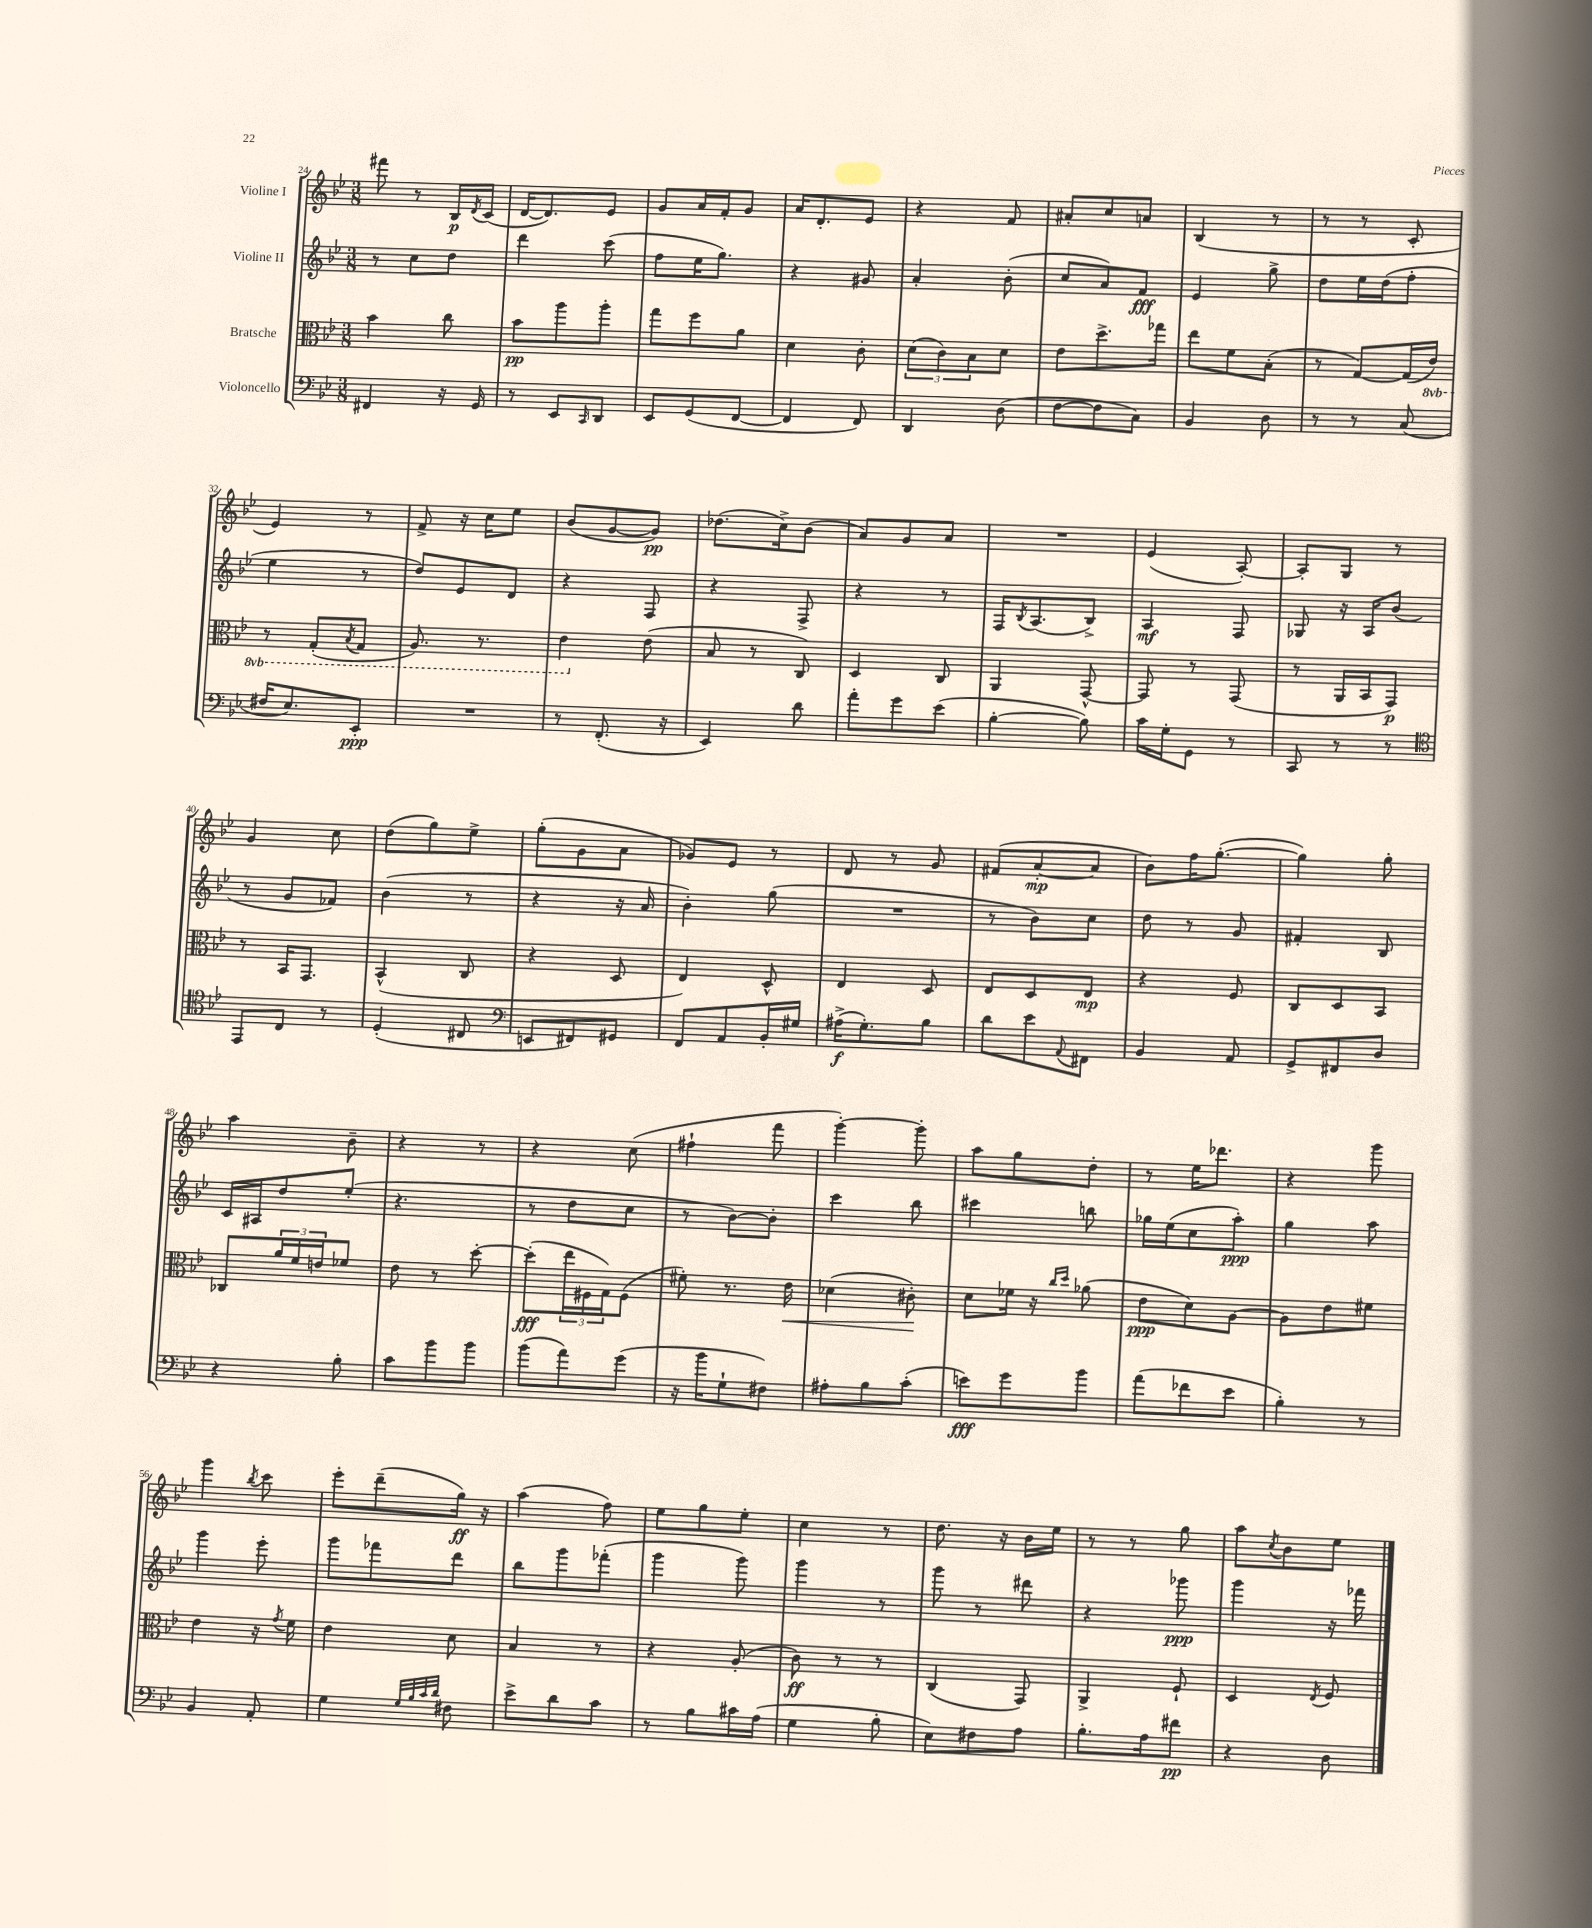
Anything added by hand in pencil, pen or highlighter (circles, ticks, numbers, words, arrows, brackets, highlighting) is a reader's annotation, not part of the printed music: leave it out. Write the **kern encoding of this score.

**kern	**kern	**kern	**kern
*staff4	*staff3	*staff2	*staff1
*clefF4	*clefC3	*clefG2	*clefG2
*k[b-e-]	*k[b-e-]	*k[b-e-]	*k[b-e-]
*M3/8	*M3/8	*M3/8	*M3/8
4FF#	4b-	8r	8fff#
.	.	8cc	8r
16r	8cc	8dd	16B-
.	.	.	8qd
16GG	.	.	(16c
=	=	=	=
8r	8b-	4ddd	[16d
.	.	.	8.d])
8EE-	8aa	.	.
16qqCC	.	.	.
8DD	8aa'	(8ccc	8e-
=	=	=	=
8EE-	8gg	8ff	8g
(8GG	8ff	16ee-	16a
.	.	8.gg)	16f'
[8FF	8a	.	8g
=	=	=	=
4FF]	4d	4r	16a
.	.	.	8.d'
8FF)	8c'	8g#	8e-
=	=	=	=
4DD	(12d	4a'	4r
.	12c)	.	.
.	12B-	.	.
(8D	8d	(8b-'	8f
=	=	=	=
[8F	8e-	8cc	8a#'
8F]	8.dd^	8a)	8cc
8C)	.	8f	8a
.	16gg-	.	.
=	=	=	=
4BB-	8ee-	4e-	(4B-
.	8f	.	.
8D	(8B-'	8gg^	8r
=	=	=	=
8r	8r	8dd	8r
8r	[8G)	16ee-	8r
.	.	(16dd	.
(8C	(16G]	8ff'	8c'
.	16E-)	.	.
=	=	=	=
16F#	8r	4ee-	4e-)
8.E-)	.	.	.
.	(8GG'	.	.
.	8qBB-	.	.
8EE-'	8GG	8r	8r
=	=	=	=
4.r	8.AA)	8dd)	8f^
.	.	8e-	16r
.	8.r	.	16cc
.	.	8d	8ee-
=	=	=	=
8r	4E-	4r	(8b-
(8.FF'	.	.	[8g
.	(8e-	8F	8g])
16r	.	.	.
=	=	=	=
4EE-)	8B-	4r	(8.dd-
.	8r	.	.
.	.	.	16cc^)
8d	8C)	8F^	(8b-
=	=	=	=
8a'	4D	4r	8a)
8g	.	.	8g
(8e-	8C	8r	8a
=	=	=	=
[4B-'	4AA	16F	4.r
.	.	8qB-	.
.	.	(8.A	.
8B-])	[8GG^^	8B-^)	.
=	=	=	=
16c	8GG]	4A	(4e-
16G'	.	.	.
8GG	8r	.	.
8r	(8GG	8F	[8A')
=	=	=	=
8CC	8r	8G-	8A']
8r	16AA	16r	8G
.	16BB-	16A	.
8r	8GG)	(8b-	8r
=	=	=	=
*clefC4	*	*	*
8EE-	8r	8r	4g
8C	16BB-	8g	.
.	8.GG	.	.
8r	.	8f-)	8cc
=	=	=	=
(4D'	(4BB-^^	(4b-	(8dd
.	.	.	8gg)
8C#	8C	8r	8ee-^
=	=	=	=
*clefF4	*	*	*
8EE	4r	4r	(8gg'
8FF#)	.	.	8g
8GG#	8D	16r	8a
.	.	16a	.
=	=	=	=
8FF	4E-)	4b-')	8g-)
8AA	.	.	8e-
16BB-'	8D^^	(8gg	8r
16G#	.	.	.
=	=	=	=
(16A#^	4E-	4.r	8d
8.G')	.	.	.
.	.	.	8r
8B-	8D	.	8g
=	=	=	=
8d	8E-	8r	(8f#
8e-	8D	8b-)	[8a'
8qqAA	.	.	.
8FF#	8E-	8cc	8a]
=	=	=	=
4BB-	4r	8dd	8b-)
.	.	8r	16ff
.	.	.	([8.gg'
8AA	8F	8g	.
=	=	=	=
8GG^	8C	4f#'	4gg])
8FF#	8D	.	.
8D	8BB-	8B-	8gg'
=	=	=	=
4r	8C-	16c	4aa
.	.	16A#	.
.	24a	8dd	.
.	24f	.	.
.	24e	.	.
8B-'	8f-	(8ee-'	8b-~
=	=	=	=
8c	8e-	4.r	4r
8b-	8r	.	.
8b-	[8dd'	.	8r
=	=	=	=
(8b-	(8dd']	8r	4r
8a)	24ee-	8dd	.
.	24F#	.	.
.	24G)	.	.
(8g	(8F#	8cc	(8cc
=	=	=	=
16r	8f#')	8r	4ff#`
16b-	.	.	.
8G`	8.r	[8b-)	.
8F#)	.	8b-']	8fff
.	16e-	.	.
=	=	=	=
8A#'	(4d-	4ccc	[4ggg')
8B-	.	.	.
(8c'	8c#')	8bb-	8ggg']
=	=	=	=
8e)	8d	4ccc#	8aa
8g	16f-	.	8gg
.	16r	.	.
.	16qqcc	.	.
.	16qqdd	.	.
8b-	(8a-	8bb	8dd'
=	=	=	=
(8a	8e-	16gg-	8r
.	.	(16ee-	.
8f-	8d)	8cc	16ee-
.	.	.	8.ddd-
8e-	[8A	8aa')	.
=	=	=	=
4B-')	8A]	4gg	4r
.	8e-	.	.
8r	8f#	8aa	8ggg
=	=	=	=
4BB-	4e-	4ggg	4ggg
.	.	.	8qbb-
8AA'	16r	8eee-'	8ccc
.	8qg	.	.
.	16f	.	.
=	=	=	=
4G	4e-	8ggg	8eee-'
.	.	8fff-	(8ddd~
32qqG	.	.	.
32qqB-	.	.	.
32qqc	.	.	.
32qqd	.	.	.
8F#	8d	8ddd	16gg)
.	.	.	16r
=	=	=	=
8e-^	4B-	8bb-	(4aa
8d	.	8ggg	.
8c	8r	(8fff-'	8ff)
=	=	=	=
8r	4r	4ggg	8ee-
8B-	.	.	8gg
16c#	(8A'	8ggg)	8ee-'
(16A	.	.	.
=	=	=	=
4G	8c)	4ggg	4cc
.	8r	.	.
8B-'	8r	8r	8r
=	=	=	=
8E-)	(4C	8ggg	8.dd
8F#	.	8r	.
.	.	.	16r
8A	8GG)	8ddd#	16b-
.	.	.	16ee-
=	=	=	=
8.B-'	4AA^	4r	8r
.	.	.	8r
16A	.	.	.
8f#	8F`	8ggg-	8gg
=	=	=	=
4r	4D	4ggg	8aa
.	.	.	8qcc
.	.	.	8b-
.	8qE-	.	.
8D	8F	16r	8ee-
.	.	16fff-	.
==	==	==	==
*-	*-	*-	*-
